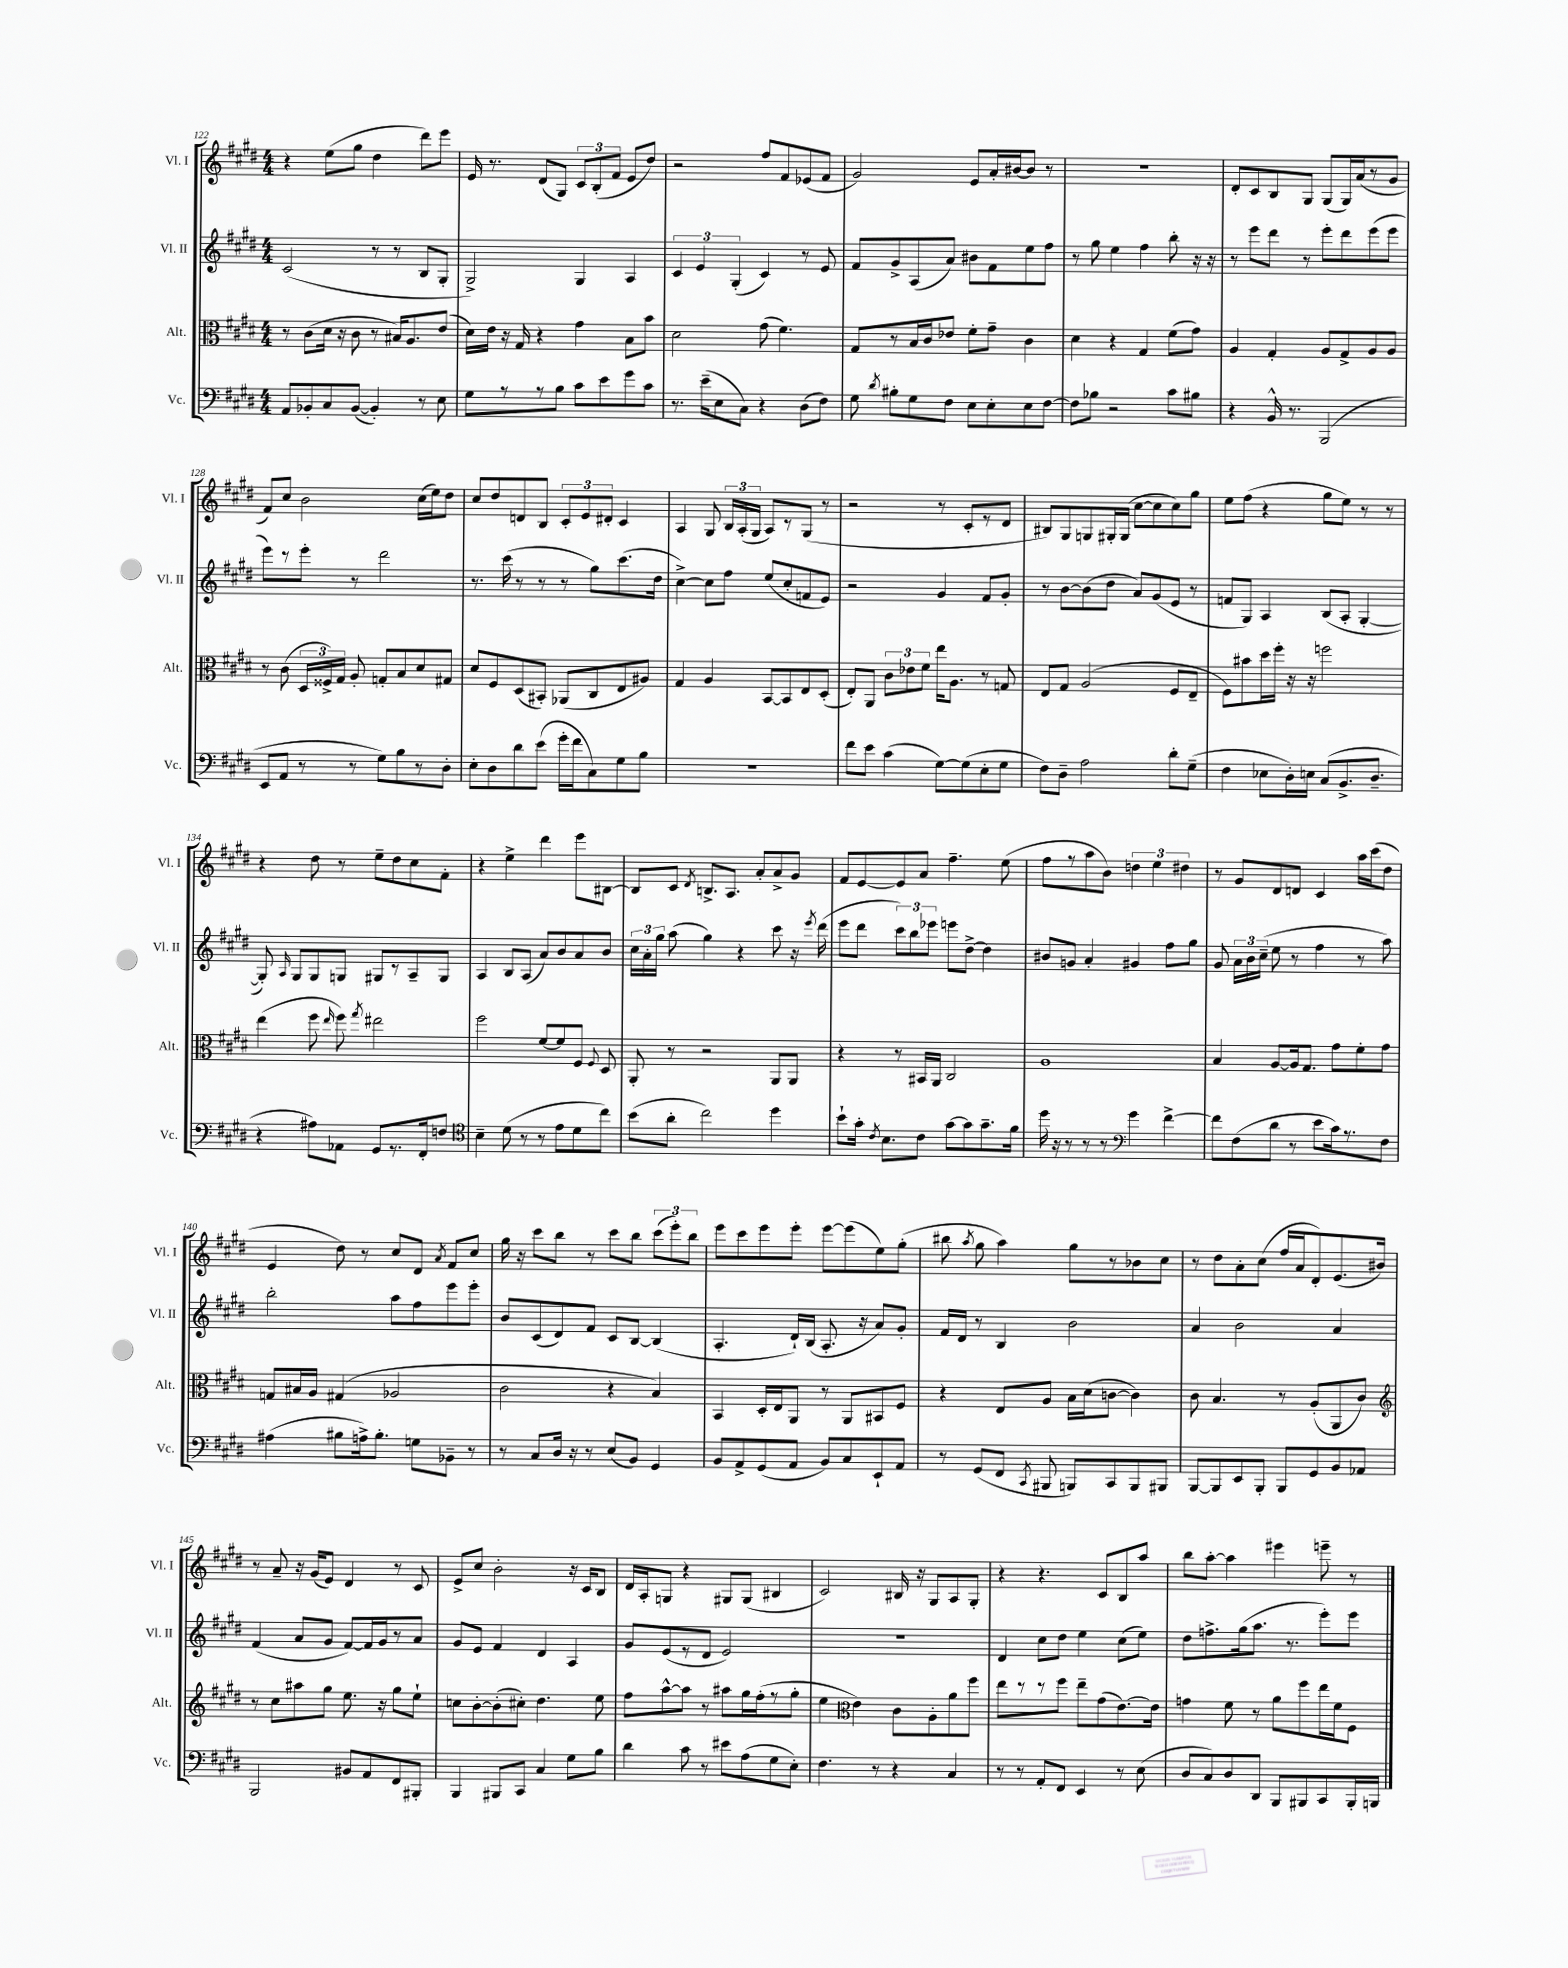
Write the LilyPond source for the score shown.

<<
\new StaffGroup <<
\new Staff = "s0" \with { instrumentName = "Vl. I" shortInstrumentName = "Vl. I" } {
    \clef treble \key e \major \numericTimeSignature \time 4/4
    \autoBeamOff r4 e''8[( gis''8] dis''4 dis'''8[) e'''8] |
    e'16 r8. dis'8[( gis8]) \tuplet 3/2 { cis'8[ b8-.( fis'8] } e'8[ dis''8]) |
    r2 fis''8[ fis'8 ees'8( fis'8] |
    gis'2) e'8[ a'16-. bis'16~ bis'8] r8 |
    R1 |
    dis'8[-. cis'8 b8 gis8] gis8[( gis16) a'16( r8 gis'8] |
    fis'8[) cis''8] b'2 cis''16[( e''16) dis''8] |
    cis''8[ dis''8 d'8 b8] \tuplet 3/2 { cis'8[-. e'8 dis'8]-. } cis'4 |
    a4 gis8 \tuplet 3/2 { b16[ a16-.( gis16] } a8[) r8 gis8]( r8 |
    r2 r8 cis'8[-. r8 dis'8] |
    bis8[) gis8 g8 gis16-. gis16]( cis''8[~ cis''8 cis''8) gis''8] |
    e''8[ fis''8]( r4 gis''8[ e''8]) r8 r8 |
    r4 dis''8 r8 e''8[-- dis''8 cis''8 fis'8]-. |
    r4 e''4-> dis'''4 e'''8[ bis8]~ |
    bis8[ cis'8] \acciaccatura { dis'8 } b8.[-> a8.] a'8[-. a'8-> gis'8] |
    fis'8[ e'8~ e'8 a'8] fis''4.-- e''8( |
    fis''8[ r8 a''8 b'8]) \tuplet 3/2 { d''4 e''4 dis''4 } |
    r8 gis'8[ dis'8 d'8] cis'4 a''16[ cis'''16( dis''8] |
    e'4 dis''8) r8 cis''8[ dis'8] \acciaccatura { a'8 } fis'8[ cis''8] |
    gis''16 r16 cis'''8[ b''8] r8 cis'''8[ b''8] \tuplet 3/2 { cis'''8[( e'''8-.) b''8] } |
    e'''8[ cis'''8 e'''8 e'''8]-. e'''8[~ e'''8( e''8) gis''8]-.( |
    bis''8 \acciaccatura { a''8 } gis''8 a''4) gis''8[ r8 bes'8 cis''8] |
    r8 dis''8[ a'8-. cis''8]( fis''16[ a'16 dis'8-.) e'8.( bis'16]) |
    r8 a'8-- r16 gis'16[( e'8]) dis'4 r8 cis'8 |
    e'8[-> cis''8] b'2-. r16 cis'16[ b8] |
    dis'16[ a16-. g8] r4 gis8[ gis8]( bis4 |
    cis'2) bis16 r16 gis8[ a8 gis8]-. |
    r4 r4. cis'8[ b8 a''8] |
    b''8[ a''8]~-. a''4 eis'''4 e'''8-- r8 \bar "|." |
}
\new Staff = "s1" \with { instrumentName = "Vl. II" shortInstrumentName = "Vl. II" } {
    \clef treble \key e \major \numericTimeSignature \time 4/4
    \autoBeamOff cis'2( r8 r8 b8[ gis8]-. |
    gis2->) gis4 a4 |
    \tuplet 3/2 { cis'4 e'4 gis4-.( } cis'4) r8 e'8 |
    fis'8[ gis'8-> a8( a'8]) bis'8[ fis'8 e''8 fis''8] |
    r8 gis''8 e''4 fis''4 b''8-. r16 r16 |
    r8 e'''8[ dis'''8] r8 e'''8[-. dis'''8 e'''8( e'''8] |
    e'''8[) r8 e'''8]-. r8 dis'''2 |
    r8. cis'''16( r8 r8 r8 gis''8[) cis'''8.( dis''16] |
    cis''4~->) cis''8[ fis''8] e''8[( cis''8-. f'8 e'8]) |
    r2 gis'4 fis'8[ gis'8]-. |
    r8 b'8[~ b'8( dis''8] a'8[) gis'8( e'8] r8 |
    f'8[ gis8]) a4 b8[( a8]-. gis4~-. |
    gis8-.) \grace { a16 } gis8[ gis8 g8] gis8[ r8 a8-- gis8] |
    a4 b8[ a8]( a'8[) b'8 a'8 b'8] |
    \tuplet 3/2 { cis''16[ a'16-. gis''16] } a''8( gis''4) r4 cis'''8 r16 \acciaccatura { e'''8 } dis'''16( |
    e'''8[ dis'''8] \tuplet 3/2 { cis'''8[) b''8 ees'''8] } e'''8[ dis''8]~-> dis''4 |
    bis'8[ g'8] a'4-. gis'4 fis''8[ gis''8] |
    gis'8 \tuplet 3/2 { a'16[ b'16 cis''16]--( } e''8 r8 fis''4 r8 a''8) |
    b''2-. a''8[ fis''8 e'''8 e'''8]-. |
    b'8[ cis'8( dis'8) fis'8] cis'8[ b8]~ b4( |
    a4.-. dis'16[-!) b16]( a8.-. r16 a'8[) gis'8]-. |
    fis'16[ dis'16] r8 b4 b'2 |
    a'4 b'2 a'4 |
    fis'4( a'8[ gis'8] fis'8[~) fis'16 gis'16 r8 a'8] |
    gis'8[ e'8] fis'4 dis'4 a4 |
    gis'8[ e'8( r8 dis'8] e'2) |
    R1 |
    dis'4 cis''8[ dis''8] e''4 cis''8[( e''8]) |
    dis''8[ f''8.-> gis''16( a''8.] r8. e'''8[-.) e'''8] \bar "|." |
}
\new Staff = "s2" \with { instrumentName = "Alt." shortInstrumentName = "Alt." } {
    \clef alto \key e \major \numericTimeSignature \time 4/4
    \autoBeamOff r8 cis'8[( dis'16] r16 cis'8 r8 bis16[) a8. e'8]( |
    dis'16[) e'16] r16 gis16 r4 gis'4 b8[ b'8] |
    dis'2 gis'8( fis'4.) |
    gis8[ r8 b16 cis'16 ees'8] fis'8[-. gis'8]-- cis'4 |
    dis'4 r4 gis4 fis'8[( gis'8]) |
    a4 gis4-. a8[ gis8-> a8 a8] |
    r8 cis'8( \tuplet 3/2 { dis16[ fisis16->) gis16] } a8-. g8[-. b8 dis'8 gis8] |
    dis'8[ fis8 dis8( bis,8]-.) aes,8[( cis8 e8 ais8]) |
    gis4 a4 b,8[~ b,8 e8 dis8]-.( |
    e8[-.) a,8] \tuplet 3/2 { cis'8[ ees'8 fis'8] } e''16[ a8.] r8 g8 |
    e8[ gis8] a2( fis8[ e8]-- |
    fis8[) bis'8 dis''16 fis''16]-. r16 r16 f''2 |
    e''4( fis''8 \grace { e''16 } fis''8) \acciaccatura { gis''8 } eis''2 |
    fis''2 fis'8[~ fis'8 fis8] \appoggiatura { fis8 } dis8 |
    a,8-. r8 r2 a,8[ a,8] |
    r4 r8 bis,16[ a,16] cis2 |
    a1 |
    b4 a8[~ a16 gis8.] gis'8[ fis'8-. gis'8] |
    g8[ bis16 a16] gis4( aes2 |
    cis'2 r4 b4) |
    b,4 dis16[-. e16 a,8] r8 a,8[ bis,8 fis8] |
    r4 e8[ a8] b16[ dis'16( c'8]~ c'4) |
    cis'8 b4. r8 a8[-.( a,8 cis'8]) |
    \clef treble r8 cis''8[ ais''8 gis''8] e''8. r16 gis''8[ e''8]-! |
    c''8[ b'8~-. b'8-.( cis''8]-.) dis''4. e''8 |
    fis''8[ a''8~-^ a''8] r8 ais''8[ gis''16 fis''16-.( r8 gis''8]-. |
    e''4 \clef alto e'4) cis'8[ a8-. a'8 fis''8] |
    e''8[ r8 r8 fis''8] e''8[-- gis'8( e'8.~) e'16] |
    g'4 fis'8 r8 a'8[ fis''8 e''16 fis'16 fis8] \bar "|." |
}
\new Staff = "s3" \with { instrumentName = "Vc." shortInstrumentName = "Vc." } {
    \clef bass \key e \major \numericTimeSignature \time 4/4
    \autoBeamOff a,8[ bes,8-. cis8 bes,8]~( bes,4-.) r8 e8 |
    gis8[ r8 r8 b8] cis'8[ e'8 gis'8 cis'8] |
    r8. e'16[--( e8 cis8]) r4 dis8[( fis8]) |
    gis8 \acciaccatura { dis'8 } bis8[-. gis8 fis8] e8[ e8-. e8 fis8]~ |
    fis8[ bes8] r2 cis'8[ bis8] |
    r4 b,16-^ r8. b,,2( |
    e,8[ a,8] r8 r8 gis8[) b8 r8 dis8]-. |
    e8[-. dis8 dis'8 e'8]( gis'16[-. fis'16 cis8) gis8 b8] |
    r1 |
    fis'8[ e'8] cis'4( gis8[~) gis8( e8-. gis8] |
    fis8[) dis8]-- a2 dis'8[-. gis8]--( |
    fis4 ees8[ dis16-.) e16] cis8[( b,8.-> dis8.]-- |
    r4 ais8[) aes,8] gis,8[ r8. fis,16-. f8] |
    \clef tenor b4-- dis'8( r8 r8 e'8[ dis'8 cis''8]) |
    b'8[( a'8]-. cis''2) dis''4 |
    b'8[-! gis'16]-. \acciaccatura { cis'8 } b8.[ cis'8] gis'8[~ gis'8 gis'8.-- fis'16] |
    dis''16 r16 r8 r8 r8 \clef bass gis'4 fis'4~-> |
    fis'8[ fis8( dis'8] r8 e'8[ cis'16) r8. fis8] |
    ais4( bis8[ a16->) bis8.]-. g8[ bes,8]-- r8 |
    r8 cis8[ dis16] r16 r8 e8[( b,8]) gis,4 |
    b,8[ a,8-> gis,8( a,8] b,8[) cis8 e,8-! a,8] |
    r8 gis,8[( fis,8] \acciaccatura { cis,8 } bis,,8 b,,8[) cis,8 b,,8 bis,,8] |
    b,,8[~ b,,8 e,8 b,,8]-. b,,8[ gis,8 b,8 aes,8] |
    b,,2 bis,8[ a,8 fis,8 bis,,8]-. |
    b,,4 bis,,8[ cis,8] cis4 gis8[ b8] |
    dis'4 cis'8 r8 eis'8[ a8( gis8 e8]-.) |
    fis4. r8 r4 cis4 |
    r8 r8 a,8[-. fis,8] e,4 r8 e8( |
    dis8[ cis8) dis8 dis,8] b,,8[ bis,,8 cis,8 bis,,16-. b,,16] \bar "|." |
}
>>
>>
\layout { \context { \Score currentBarNumber = #122 } }
